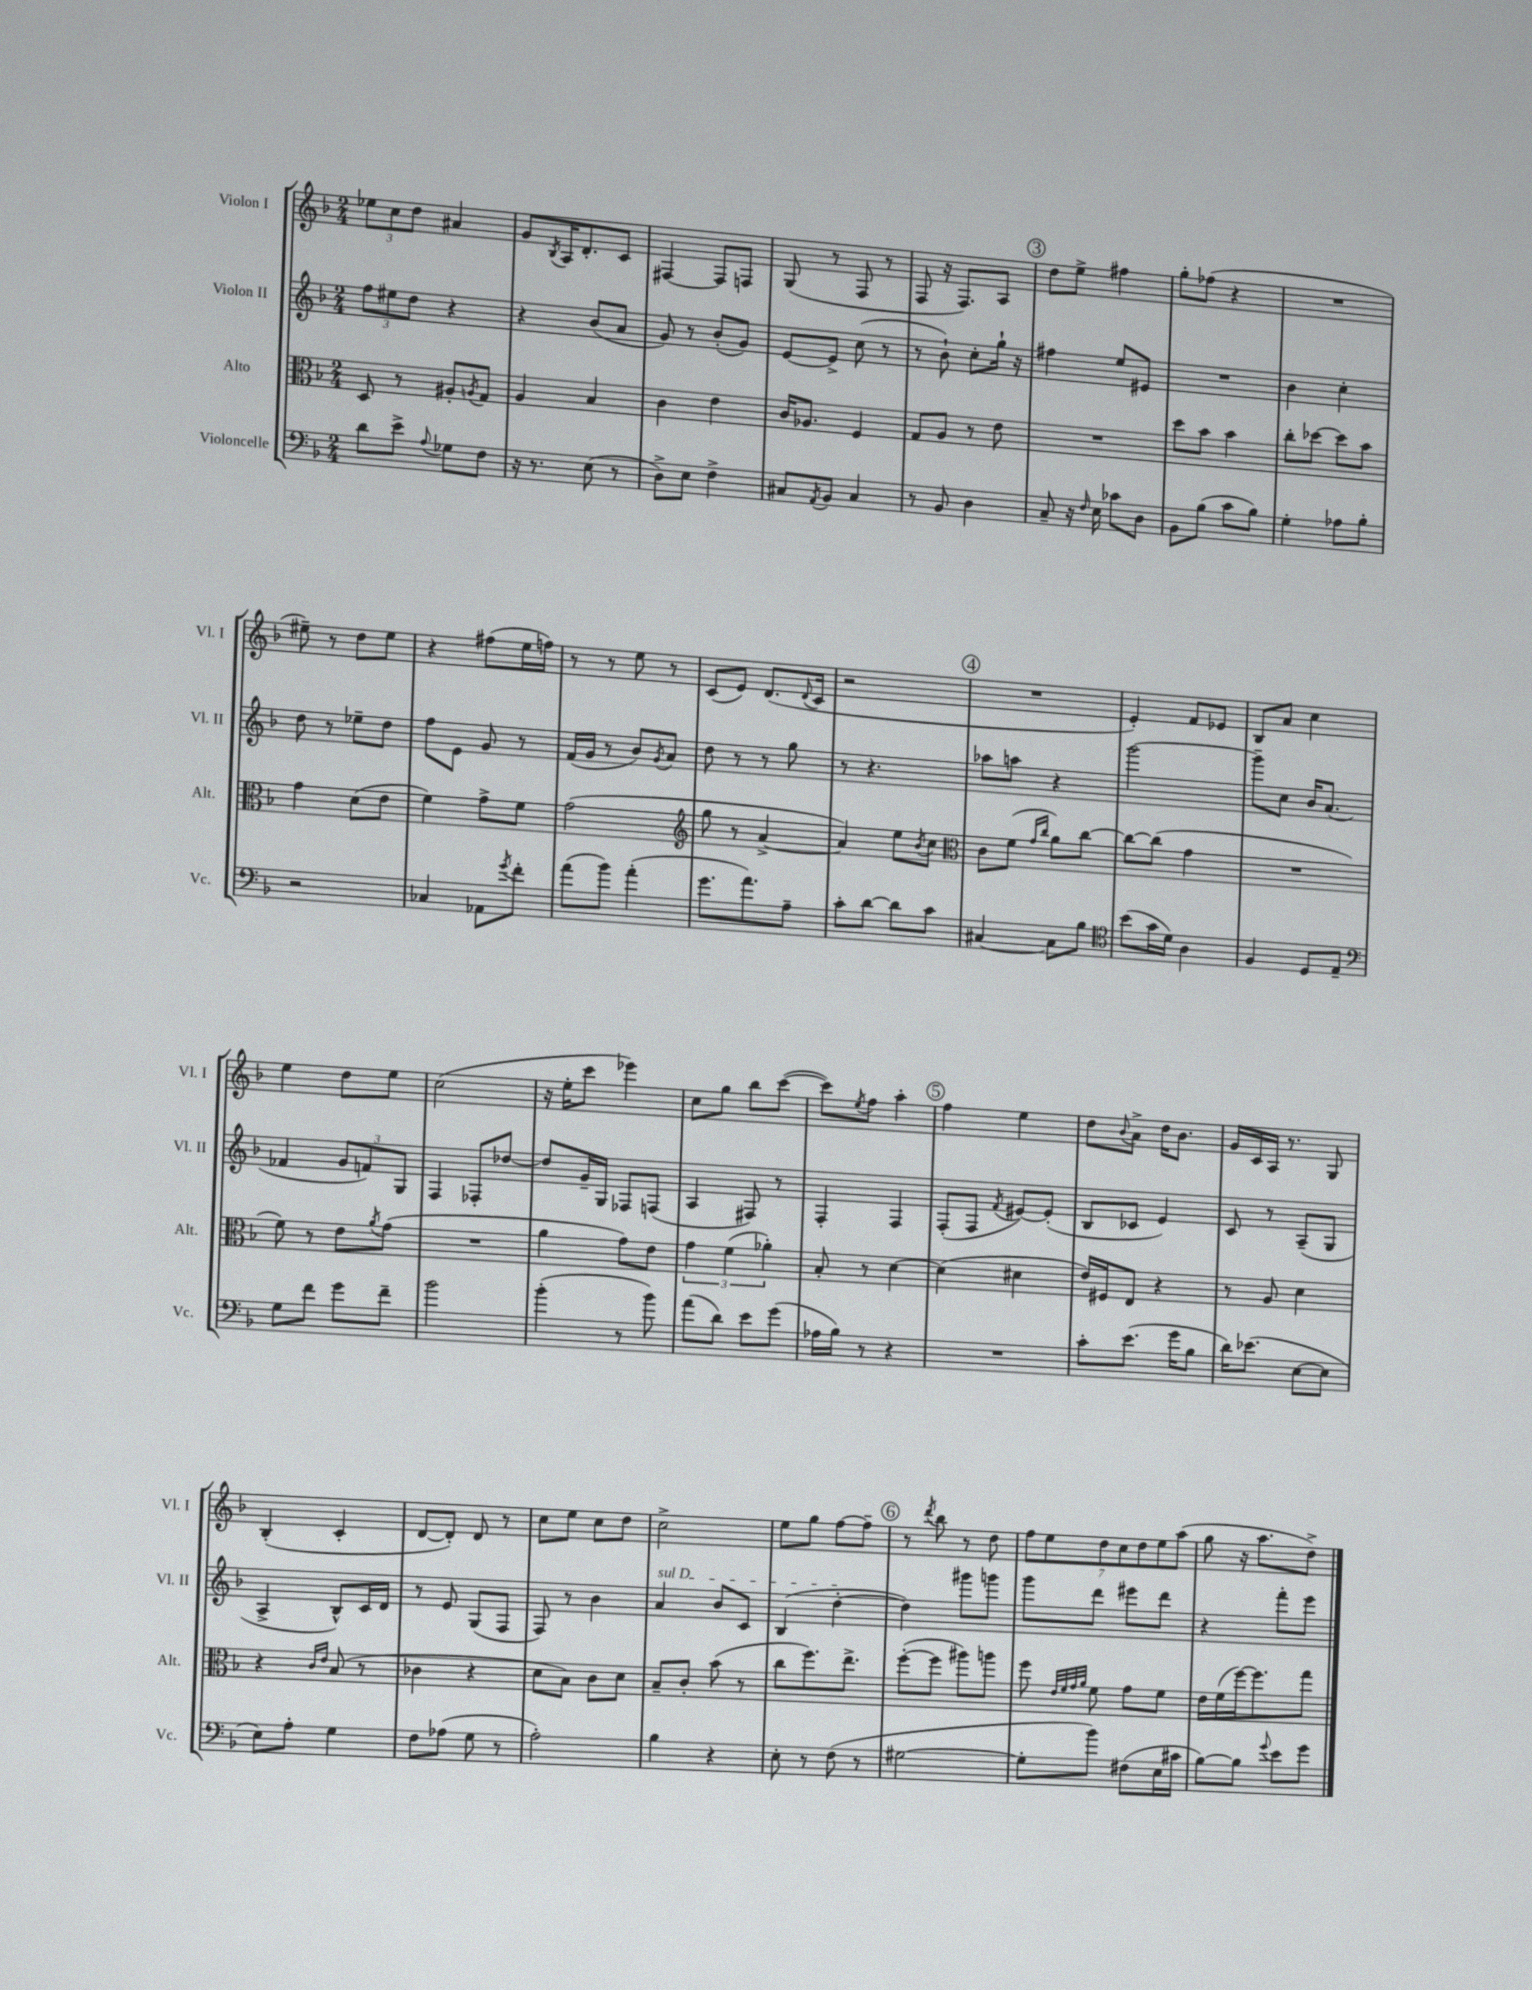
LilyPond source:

<<
\new StaffGroup <<
\new Staff = "s0" \with { instrumentName = "Violon I" shortInstrumentName = "Vl. I" } {
    \clef treble \key f \major \numericTimeSignature \time 2/4
    \tuplet 3/2 { ees''8 c''8 d''8 } ais'4 |
    g'8 \acciaccatura { bes8 } a16 d'8.-. c'8 |
    fis4~ fis8 f8 |
    g8( r8 f8 r8 |
    f8 r16 f8.) a8 |
    \mark \markup { \circle "3" } d''8 e''8-> fis''4 |
    g''8-. fes''8( r4 |
    R2 |
    eis''8--) r8 d''8 eis''8 |
    r4 fis''8( e''16 f''16) |
    r8 r8 e''8 r8 |
    c'8( e'8) d'8.( \appoggiatura { d'8 } c'16 |
    r2 |
    \mark \markup { \circle "4" } R2 |
    e'4-.) f'8 ees'8 |
    bes8 a'8 c''4 |
    e''4 d''8 e''8 |
    c''2( |
    r16 e''16-. c'''8 ees'''4) |
    c''8 g''8 bes''8 c'''8~( |
    c'''8) \acciaccatura { e''8 } f''8 a''4-. |
    \mark \markup { \circle "5" } f''4 e''4 |
    d''8 \appoggiatura { bes'8 } a'8-> d''16 bes'8. |
    g'16 c'16 a16 r8. g8 |
    bes4-.( c'4-. |
    d'8~ d'8-.) d'8 r8 |
    c''8 e''8 c''8 d''8 |
    c''2-> |
    e''8 g''8 f''8~ f''8-- |
    \mark \markup { \circle "6" } r8 \acciaccatura { d'''8 } bes''8 r8 d''8 |
    \tuplet 7/4 { f''8 e''8 d''8 c''8 d''8 e''8 a''8( } |
    g''8 r16 a''8. d''8->) \bar "|." |
}
\new Staff = "s1" \with { instrumentName = "Violon II" shortInstrumentName = "Vl. II" } {
    \clef treble \key f \major \numericTimeSignature \time 2/4
    \tuplet 3/2 { f''8 eis''8 d''8 } r4 |
    r4 bes'8( a'8 |
    g'8) r8 bes'8-.( g'8) |
    e'8~ e'8-> c''8( r8 |
    r8 bes'8-!) c''8-. g''16-! r16 |
    \mark \markup { \circle "3" } fis''4 e''8 eis'8 |
    R2 |
    bes'4 c''4-. |
    d''8 r8 ees''8-- d''8 |
    f''8 e'8 g'8 r8 |
    f'16( g'16 r8 bes'8) \acciaccatura { g'8 } a'8 |
    d''8 r8 r8 g''8 |
    r8 r4. |
    \mark \markup { \circle "4" } aes''8 a''8 r4 |
    g'''2~ |
    g'''8-- c''8 bes'16 a'8.( |
    fes'4 \tuplet 3/2 { g'8 f'8) g8 } |
    f4 fes8-. des''8~ |
    des''8 g'16-- g16 fes8 f8( |
    a4 fis8) r8 |
    f4-. f4 |
    \mark \markup { \circle "5" } f8-.( f8 \acciaccatura { f'8 } eis'8~) eis'8-.( |
    bes8 ces'8 e'4) |
    c'8 r8 a8--( g8 |
    a4-> bes8-^) c'16 d'16 |
    r8 e'8 g8( f8 |
    f8) r8 bes'4 |
    \once \override TextSpanner.bound-details.left.text = \markup { \italic "sul D" } a'4\startTextSpan bes'8 c'8 |
    bes4( d''4~-.\stopTextSpan |
    \mark \markup { \circle "6" } d''4) gis'''8 g'''8 |
    g'''8 d'''8 eis'''8 d'''8 |
    r4 f'''8-. e'''8 \bar "|." |
}
\new Staff = "s2" \with { instrumentName = "Alto" shortInstrumentName = "Alt." } {
    \clef alto \key f \major \numericTimeSignature \time 2/4
    d8 r8 ais8-. \acciaccatura { a8 } g8 |
    a4 bes4 |
    c'4 e'4 |
    c'16 aes8. f4 |
    g8 a8 r8 e'8 |
    \mark \markup { \circle "3" } R2 |
    d''8 bes'8 bes'4 |
    c''8-. des''8~ des''8 bes'8 |
    g'4 d'8( e'8 |
    f'4) g'8-> f'8 |
    g'2( |
    \clef treble g''8 r8 a'4~-> |
    a'4) e''8 \acciaccatura { bes'8 } c''8 |
    \mark \markup { \circle "4" } \clef alto c'8 f'8( \grace { g'16 c''16 } a'8) c''8~ |
    c''8~ c''8( g'4 |
    R2 |
    f'8) r8 e'8 \acciaccatura { a'8 } g'8( |
    R2 |
    a'4 g'8) e'8 |
    \tuplet 3/2 { g'4 f'4( aes'4-.) } |
    bes8-. r8 d'4~ |
    \mark \markup { \circle "5" } d'4( dis'4 |
    e'16) fis16 e8 r4 |
    r8 a8 d'4 |
    r4 \grace { c'16 e'16 } bes8( r8 |
    ces'4 r4 |
    d'8 bes8) c'8 d'8 |
    bes8-- c'8-. bes'8( r8 |
    c''8 f''8.) e''8.-> |
    \mark \markup { \circle "6" } f''8~-.( f''8 ais''8) a''8 |
    f''8 \grace { e'32 f'32 g'32 a'32 } f'8 g'8 f'8 |
    e'16 f'16( f''16~) f''8. g''8 \bar "|." |
}
\new Staff = "s3" \with { instrumentName = "Violoncelle" shortInstrumentName = "Vc." } {
    \clef bass \key f \major \numericTimeSignature \time 2/4
    d'8 e'8-> \appoggiatura { a8 } ges8 f8 |
    r16 r8. e8( r8 |
    d8->) e8 f4-> |
    cis8 \acciaccatura { a,8 } bes,8 cis4 |
    r8 bes,8 d4 |
    \mark \markup { \circle "3" } c8-- r16 \grace { f16 } e16 ces'8 d8 |
    bes,8 bes8( c'8 bes8) |
    g4-. aes8 bes8-. |
    r2 |
    ces4 aes,8 \acciaccatura { g'8 } f'8-. |
    a'8( bes'8) a'4-.( |
    g'8. a'8.) a8-- |
    c'8-. d'8~ d'8 c'8 |
    \mark \markup { \circle "4" } cis4~ cis8 bes8 |
    \clef tenor bes'8( g'16 d'16) a4 |
    f4 d8 e8-- |
    \clef bass g8 f'8 g'8 f'8-- |
    bes'2 |
    bes'4-.( r8 bes'8) |
    a'8( d'8) e'8 g'8( |
    aes16 bes16) r8 r4 |
    \mark \markup { \circle "5" } R2 |
    c'8-. e'8.( g'16 bes8 |
    d'16) ees'8.( e8~ e8 |
    e8) a8-. g4 |
    f8 aes8( g8 r8 |
    a2-.) |
    bes4 r4 |
    e8-. r8 f8( r8 |
    \mark \markup { \circle "6" } gis2~ |
    gis8-. bes'8) fis8( e16 cis'16 |
    bes8~) bes8 \appoggiatura { g'8 } e'8 g'8 \bar "|." |
}
>>
>>
\layout { \context { \Score \remove "Bar_number_engraver" } }
